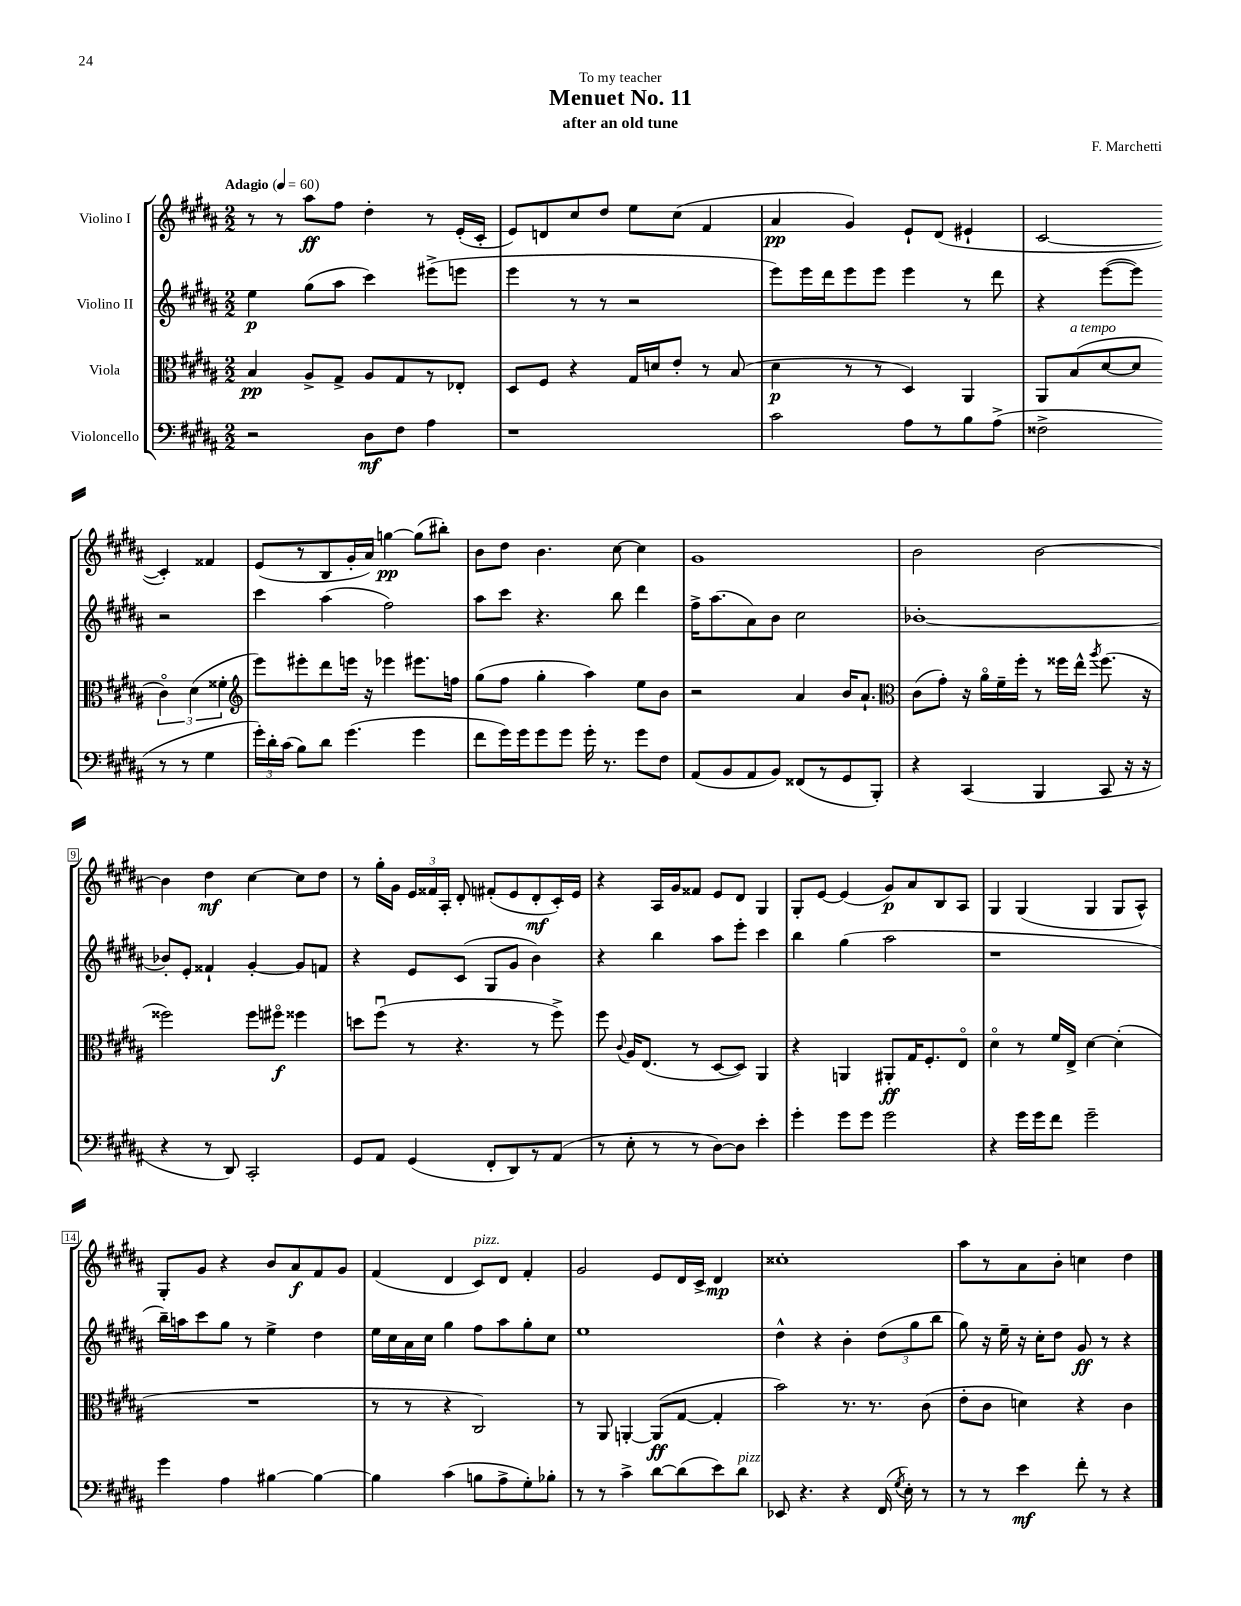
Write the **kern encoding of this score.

**kern	**dynam	**kern	**dynam	**kern	**dynam	**kern	**dynam
*part4	*part4	*part3	*part3	*part2	*part2	*part1	*part1
*staff4	*staff4	*staff3	*staff3	*staff2	*staff2	*staff1	*staff1
*I"Violoncello	*	*I"Viola	*	*I"Violino II	*	*I"Violino I	*
*clefF4	*	*clefC3	*	*clefG2	*	*clefG2	*
*k[f#c#g#d#a#]	*	*k[f#c#g#d#a#]	*	*k[f#c#g#d#a#]	*	*k[f#c#g#d#a#]	*
*M2/2	*	*M2/2	*	*M2/2	*	*M2/2	*
*MM60	*	*MM60	*	*MM60	*	*MM60	*
=1	=1	=1	=1	=1	=1	=1	=1
!	!	!	!	!	!	!LO:TX:a:B:t=Adagio	!
2r	.	4B/	pp	4ee\	p	8r	.
.	.	.	.	.	.	8r	.
.	.	8A#^/L	.	(8gg#\L	.	8aa#\L	ff
.	.	8G#^/J	.	8aa#\J	.	8ff#\J	.
8D#\L	mf	8A#/L	.	4ccc#\)	.	4dd#'\	.
8F#\J	.	8G#/	.	.	.	.	.
4A#\	.	8r	.	(8eee#X^\L	.	8r	.
.	.	8E-X'/J	.	8eeen\J	.	(16e'/LL	.
.	.	.	.	.	.	16c#'/JJ	.
=2	=2	=2	=2	=2	=2	=2	=2
1r	.	8D#/L	.	4eee\	.	8e/L)	.
.	.	8F#/J	.	.	.	8dn/	.
.	.	4r	.	8r	.	8cc#/	.
.	.	.	.	8r	.	8dd#/J	.
.	.	16G#/LL	.	2r	.	8ee\L	.
.	.	16dn/J	.	.	.	.	.
.	.	8e'/J	.	.	.	(8cc#\J	.
.	.	8r	.	.	.	4f#/	.
.	.	(8B/	.	.	.	.	.
=3	=3	=3	=3	=3	=3	=3	=3
2c#\	.	4d#\	p	8eee\L)	.	4a#/	pp
.	.	.	.	16eee\L	.	.	.
.	.	.	.	16ddd#\J	.	.	.
.	.	8r	.	8eee\	.	4g#/)	.
.	.	8r	.	8eee\J	.	.	.
8A#\L	.	4D#/)	.	4eee\	.	8e`/L	.
8r	.	.	.	.	.	(8d#/J	.
8B\	.	4AA#/	.	8r	.	4e#X`/	.
(8A#^\J	.	.	.	8ddd#\	.	.	.
=4	=4	=4	=4	=4	=4	=4	=4
2F##X^\	.	8AA#/L	.	4r	.	[2c#/	.
!	!	!LO:TX:a:i:t=a tempo	!	!	!	!	!
.	.	(8B/	.	.	.	.	.
.	.	[8d#/	.	([8eee\L	.	.	.
.	.	8d#/J]	.	8eee\J])	.	.	.
8r	.	6c#\)	.	2r	.	4c#'/])	.
8r	.	.	.	.	.	.	.
.	.	(6d#\	.	.	.	.	.
4G#\	.	.	.	.	.	4f##X/	.
.	.	6f##X'\	.	.	.	.	.
!!LO:LB:g=z
=5	=5	=5	=5	=5	=5	=5	=5
*	*	*clefG2	*	*	*	*	*
24g#'\LL)	.	8eee\L)	.	4ccc#\	.	(8e/L	.
24d#'\	.	.	.	.	.	.	.
(24c#\JJ	.	.	.	.	.	.	.
8B\L)	.	8eee#X'\	.	.	.	8r	.
8d#\J	.	8ddd#\	.	(4aa#\	.	8B/	.
(4.g#\	.	16eeen\Jk	.	.	.	16g#'/L	.
.	.	16r	.	.	.	16a#/JJ)	.
.	.	4eee-X\	.	2ff#\)	.	[4ggn\	pp
4g#\	.	8.eee#X\L	.	.	.	(8gg\L]	.
.	.	.	.	.	.	8bb#X'\J)	.
.	.	16ffn\Jk	.	.	.	.	.
=6	=6	=6	=6	=6	=6	=6	=6
8f#\L	.	(8gg#\L	.	8aa#\L	.	8b\L	.
16g#\L)	.	8ff#\J	.	8ccc#\J	.	8dd#\J	.
16g#\J	.	.	.	.	.	.	.
8g#\	.	4gg#'\	.	4.r	.	4.b\	.
8g#\J	.	.	.	.	.	.	.
16g#'\	.	4aa#\)	.	.	.	.	.
8.r	.	.	.	.	.	.	.
.	.	.	.	8bb\	.	[8cc#\	.
8g#\L	.	8ee\L	.	4ddd#\	.	4cc#\]	.
8F#\J	.	8b\J	.	.	.	.	.
=7	=7	=7	=7	=7	=7	=7	=7
(8AA#/L	.	2r	.	16ff#^\KL	.	1g#	.
.	.	.	.	(8.aa#\	.	.	.
8BB/	.	.	.	.	.	.	.
8AA#/	.	.	.	8a#\)	.	.	.
8BB/J)	.	.	.	8b\J	.	.	.
(8FF##X/L	.	4a#/	.	2cc#\	.	.	.
8r	.	.	.	.	.	.	.
8GG#/	.	16b/KL	.	.	.	.	.
.	.	8.a#`/J	.	.	.	.	.
8BBB'/J)	.	.	.	.	.	.	.
=8	=8	=8	=8	=8	=8	=8	=8
*	*	*clefC3	*	*	*	*	*
4r	.	(8c#\L	.	[1b-X'	.	2b\	.
.	.	8g#'\J)	.	.	.	.	.
(4CC#/	.	16r	.	.	.	.	.
.	.	16a#\LL	.	.	.	.	.
.	.	16f#~\	.	.	.	.	.
.	.	16ff#'\JJ	.	.	.	.	.
4BBB/	.	8r	.	.	.	[2b\	.
.	.	16ff##X\LL	.	.	.	.	.
.	.	16ee^^\JJ	.	.	.	.	.
.	.	8qaa#/	.	.	.	.	.
8CC#/	.	(8.ff##\	.	.	.	.	.
16r	.	.	.	.	.	.	.
16r	.	16r	.	.	.	.	.
!!LO:LB:g=z
=9	=9	=9	=9	=9	=9	=9	=9
4r	.	2ff##X\)	.	8b-X'/L]	.	4b\]	.
.	.	.	.	8e'/J	.	.	.
8r	.	.	.	4f##X`/	.	4dd#\	mf
8DD#/)	.	.	.	.	.	.	.
2CC#'/	.	8ff##\L	.	[4g#'/	.	[4cc#\	.
.	.	8ff#X\J	f	.	.	.	.
.	.	4ff##X\	.	8g#/L]	.	8cc#\L]	.
.	.	.	.	8fn/J	.	8dd#\J	.
=10	=10	=10	=10	=10	=10	=10	=10
8GG#/L	.	8ddn\L	.	4r	.	8r	.
8AA#/J	.	(8ff#u\J	.	.	.	16gg#'\LL	.
.	.	.	.	.	.	16g#\JJ	.
(4GG#/	.	8r	.	8e/L	.	24e/LL	.
.	.	.	.	.	.	24f##X/	.
.	.	.	.	.	.	24A#'/JJ	.
.	.	4.r	.	(8c#/J	.	8d#'/	.
8FF#'/L	.	.	.	8G#/L	.	(8f#X'/L	.
8DD#/)	.	.	.	8g#/J	.	8e/	.
8r	.	8r	.	4b\)	.	8d#'/	mf
(8AA#/J	.	8ff#^\)	.	.	.	16c#'/L)	.
.	.	.	.	.	.	16e/JJ	.
=11	=11	=11	=11	=11	=11	=11	=11
8r	.	8ff#\	.	4r	.	4r	.
.	.	8qqc#/	.	.	.	.	.
8E'\	.	16A#/KL	.	.	.	.	.
.	.	(8.E/J	.	.	.	.	.
8r	.	.	.	4bb\	.	16A#/LL	.
.	.	.	.	.	.	16g#/J	.
8r	.	8r	.	.	.	8f##X/J	.
[8D#\L)	.	[8D#/L	.	8aa#\L	.	8e/L	.
8D#\J]	.	8D#/J])	.	8eee'\J	.	8d#/J	.
4e'\	.	4AA#/	.	4ccc#\	.	4G#/	.
=12	=12	=12	=12	=12	=12	=12	=12
4g#'\	.	4r	.	4bb\	.	8G#'/L	.
.	.	.	.	.	.	[8e/J	.
8g#\L	.	4AAn/	.	(4gg#\	.	(4e/]	.
8g#\J	.	.	.	.	.	.	.
2g#\	.	8AA#X'/L	ff	2aa#\	.	8g#/L)	p
.	.	16G#/K	.	.	.	8a#/	.
.	.	8.F#'/	.	.	.	.	.
.	.	.	.	.	.	8B/	.
.	.	8E/J	.	.	.	8A#/J	.
=13	=13	=13	=13	=13	=13	=13	=13
4r	.	4d#\	.	1r	.	4G#/	.
16g#\LL	.	8r	.	.	.	(4G#/	.
16g#\J	.	.	.	.	.	.	.
8f#\J	.	16f#/LL	.	.	.	.	.
.	.	16E^/JJ	.	.	.	.	.
2g#~\	.	[4d#\	.	.	.	4G#/	.
.	.	(4d#'\]	.	.	.	8G#/L	.
.	.	.	.	.	.	8A#^^/J)	.
!!LO:LB:g=z
=14	=14	=14	=14	=14	=14	=14	=14
4g#\	.	1r	.	16bb~\LL)	.	8G#'/L	.
.	.	.	.	16aan\J	.	.	.
.	.	.	.	8ccc#\	.	8g#/J	.
4A#\	.	.	.	8gg#\J	.	4r	.
.	.	.	.	8r	.	.	.
[4B#X\	.	.	.	4ee^\	.	8b/L	.
.	.	.	.	.	.	8a#/	f
4B#\_	.	.	.	4dd#\	.	8f#/	.
.	.	.	.	.	.	8g#/J	.
=15	=15	=15	=15	=15	=15	=15	=15
4B#\]	.	8r	.	16ee\LL	.	(4f#/	.
.	.	.	.	16cc#\	.	.	.
.	.	8r	.	16a#\	.	.	.
.	.	.	.	16cc#\JJ	.	.	.
(4c#\	.	4r	.	4gg#\	.	4d#/	.
!	!	!	!	!	!	!LO:TX:a:i:t=pizz.	!
8Bn\L	.	2C#/)	.	8ff#\L	.	8c#/L)	.
8A#^\	.	.	.	8aa#\	.	8d#/J	.
8G#'\)	.	.	.	8gg#'\	.	4f#'/	.
8B-X'\J	.	.	.	8cc#\J	.	.	.
=16	=16	=16	=16	=16	=16	=16	=16
8r	.	8r	.	1ee	.	2g#/	.
8r	.	8AA#/	.	.	.	.	.
4c#^\	.	[4AAn'/	.	.	.	.	.
[8d#\L	.	(8AA/L]	ff	.	.	8e/L	.
(8d#\]	.	[8G#/J	.	.	.	16d#/L	.
.	.	.	.	.	.	16c#^/JJ	.
8e\)	.	4G#'/]	.	.	.	4d#/	mp
!LO:TX:a:i:t=pizz.	!	!	!	!	!	!	!
8d#\J	.	.	.	.	.	.	.
=17	=17	=17	=17	=17	=17	=17	=17
8EE-X/	.	2b\)	.	4dd#^^\	.	1cc##X'	.
4.r	.	.	.	.	.	.	.
.	.	.	.	4r	.	.	.
4r	.	8.r	.	4b'\	.	.	.
.	.	8.r	.	.	.	.	.
(16FF#/	.	.	.	(12dd#\L	.	.	.
8qG#/	.	.	.	.	.	.	.
16E'\)	.	.	.	.	.	.	.
.	.	.	.	12gg#\	.	.	.
8r	.	(8c#\	.	.	.	.	.
.	.	.	.	12bb\J	.	.	.
=18	=18	=18	=18	=18	=18	=18	=18
8r	.	8e'\L	.	8gg#\)	.	8aa#\L	.
8r	.	8c#\J	.	16r	.	8r	.
.	.	.	.	16ee~\	.	.	.
4e\	mf	4dn\)	.	16r	.	8a#\	.
.	.	.	.	16cc#'\KL	.	.	.
.	.	.	.	8dd#\J	.	8b'\J	.
8f#'\	.	4r	.	8g#/	ff	4ccn\	.
8r	.	.	.	8r	.	.	.
4r	.	4c#\	.	4r	.	4dd#\	.
==	==	==	==	==	==	==	==
*-	*-	*-	*-	*-	*-	*-	*-
